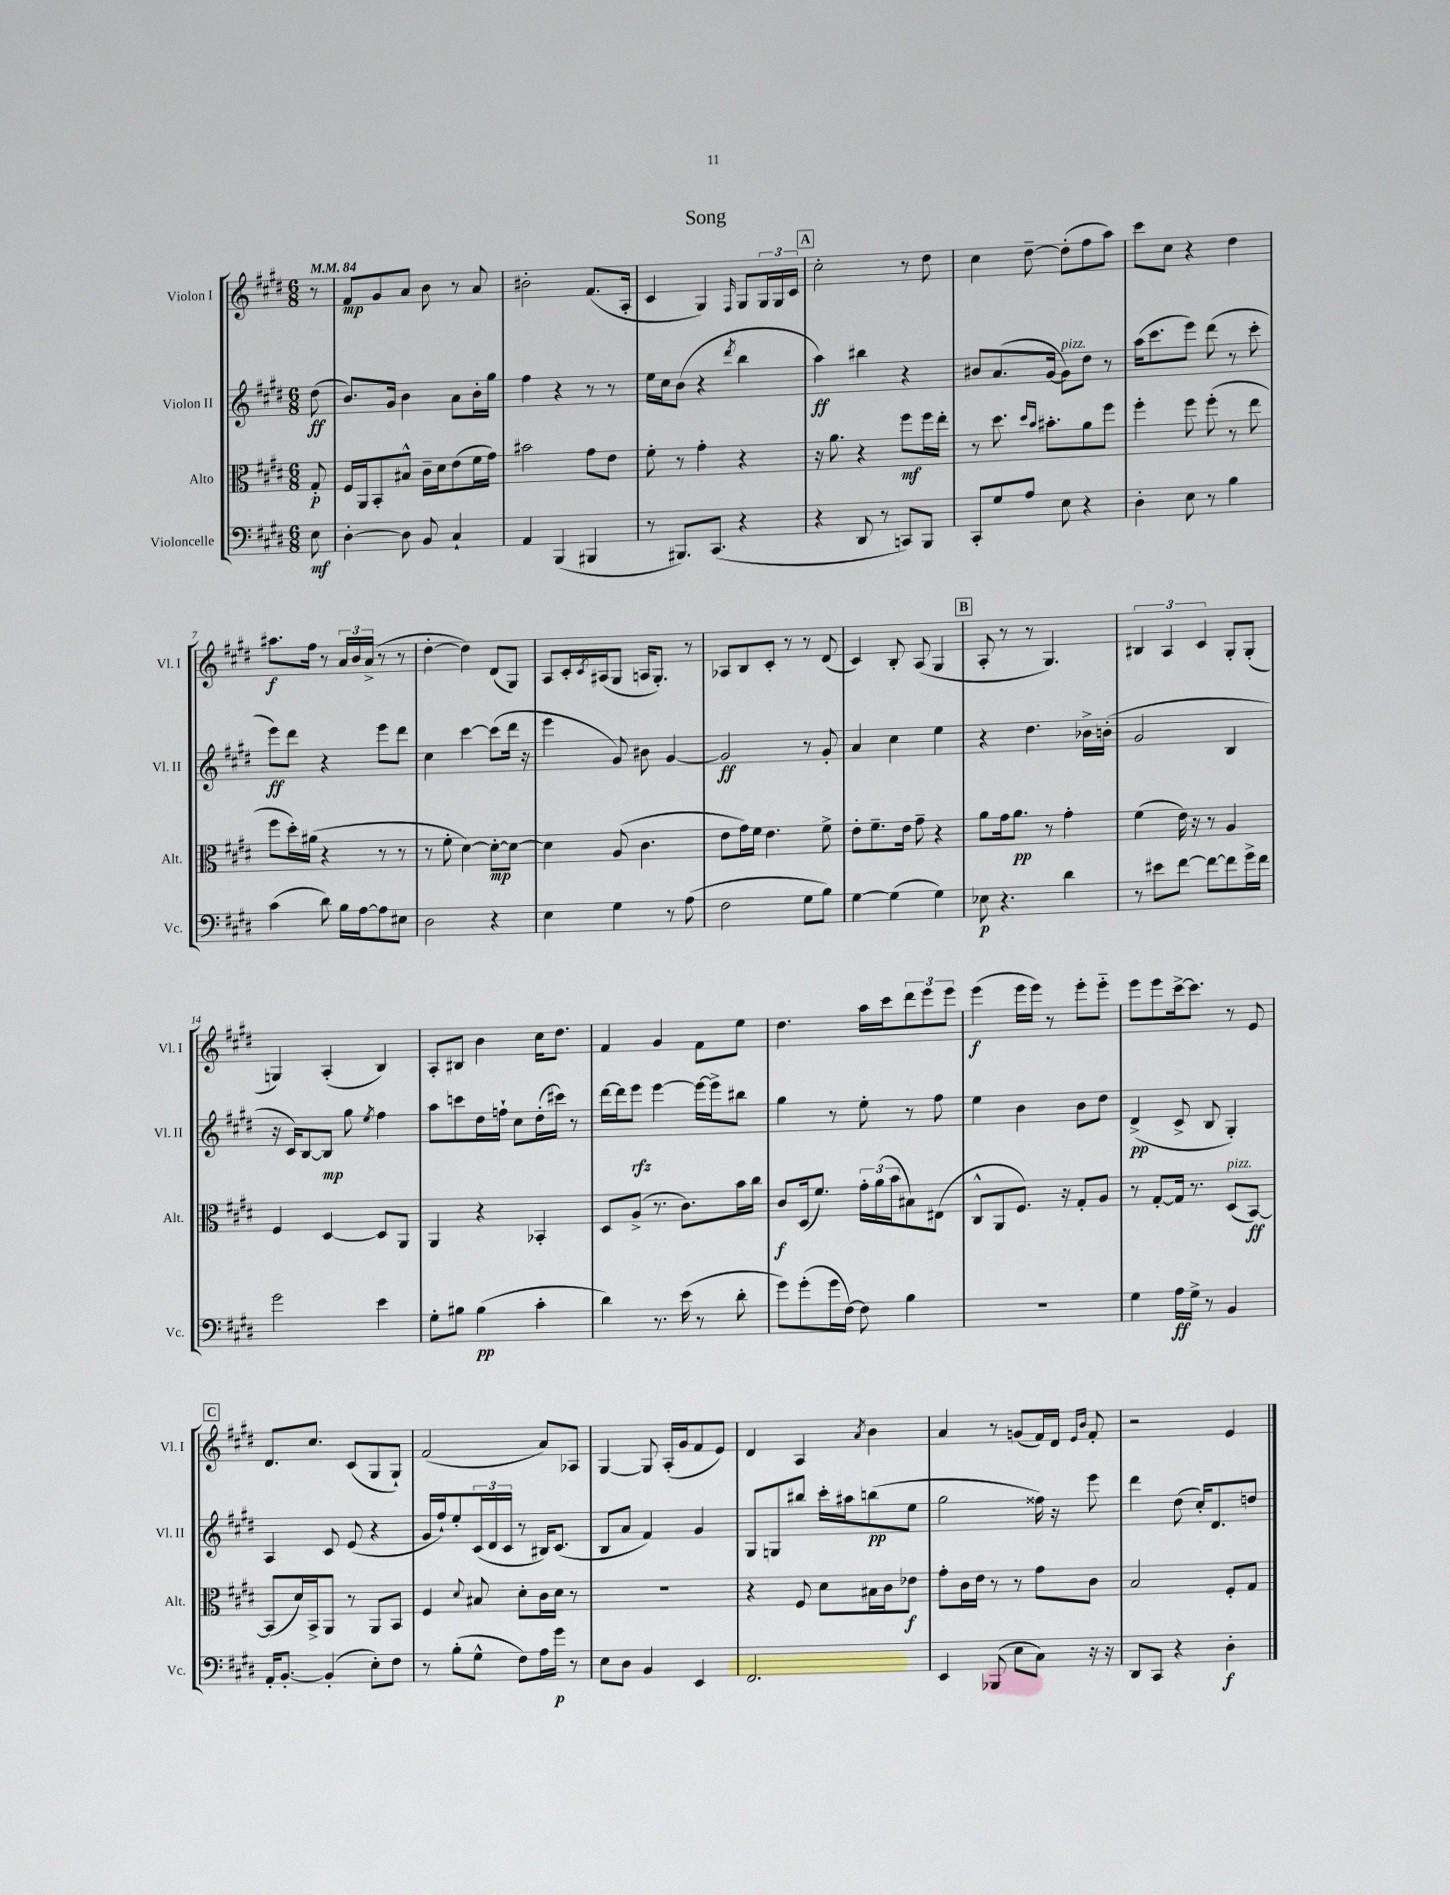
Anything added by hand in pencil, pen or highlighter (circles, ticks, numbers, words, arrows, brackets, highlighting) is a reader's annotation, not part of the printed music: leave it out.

**kern	**kern	**kern	**kern
*staff4	*staff3	*staff2	*staff1
*clefF4	*clefC3	*clefG2	*clefG2
*k[f#c#g#d#]	*k[f#c#g#d#]	*k[f#c#g#d#]	*k[f#c#g#d#]
*M6/8	*M6/8	*M6/8	*M6/8
*MM84	*MM84	*MM84	*MM84
8E	8G#'	(8dd#	8r
=	=	=	=
[4D#'	16F#	8.b)	8f#
.	16AA	.	.
.	8BB'	.	8g#
.	.	16g#	.
8D#]	8B#^^	4b	8a
8BB	16c#~	.	8b
.	16d#	.	.
4C#`	(8e	8a	8r
.	16f#	16b'	8a
.	16g#)	16gg#	.
=	=	=	=
4AA	2b#	4ff#	2b#'
(4BBB	.	4r	.
4BBB#	8g#	8r	(8.f#
.	8e	8r	.
.	.	.	16A'
=	=	=	=
8r	8f#'	16ee	4c#
.	.	16cc#	.
8.BBB#)	8r	(8b	.
.	4g#'	4r	4G#)
(8.CC#	.	.	.
.	.	8qddd#	16qqF#
4r	4r	4bb	8G#
.	.	.	24G#
.	.	.	24G#
.	.	.	24c#
=	=	=	=
4r	16r	4aa)	2cc#'
.	8.a	.	.
8DD#	4r	4bb#	.
8r	.	.	.
8CC)	8ff#	4r	8r
8BBB	16ff#	.	8dd#
.	16ee'	.	.
=	=	=	=
8CC#'	8r	8b#	4cc#
8G#	8.dd#	(8.a	.
8A	.	.	[8dd#~
.	16qqdd#	.	.
.	16qqb	.	.
.	8.b#'	[16g#	.
8E	.	8g#])	(8dd#']
4r	8a	8dd#	8ff#
.	8ff#	8r	8aa)
=	=	=	=
4D#'	4ff#'	(16aa	8ccc#
.	.	8.ccc#	.
.	.	.	8cc#
8E	8ff#	8eee)	4r
8r	(8ff#'	(8ddd#	.
4B	8r	8r	4dd#
.	8ee	8ccc#'	.
=	=	=	=
(4c#	8ff#	8eee)	8.aa#
.	16dd#')	8ddd#	.
.	(16a#	.	16ff#
8d#)	4r	4r	8r
16B	.	.	24a
.	.	.	24b
[16A	.	.	.
.	.	.	(24a^
8A]	8r	8eee	8r
8E#	8r	8ddd#	8r
=	=	=	=
2D#	8r	4cc#	[4dd#'
.	8f#'	.	.
.	[4d#)	[4ccc#	4dd#])
4r	8d#'_	(8ccc#]	(8d#
.	8d#_	16ddd#	8G#)
.	.	16r	.
=	=	=	=
4E	4d#]	4eee	8A
.	.	.	16c#'
.	.	.	8qc#
.	.	.	(16A#
4G#	(8A	8g#)	8G#
.	4.c#	8b#	16A
.	.	.	8.G#')
8r	.	[4g#	.
(8A	.	.	8r
=	=	=	=
2F#	8e	2g#]	8A-
.	16g#)	.	8B
.	16f#	.	.
.	4.e	.	8c#'
.	.	.	8r
8G#	.	8r	8r
8B)	8f#^	8g#'	(8d#
=	=	=	=
[4G#	8e'	4a	4c#)
.	8.f#~	.	.
(4G#]	.	4cc#	8B'
.	16e	.	.
.	8g#~	.	(8A
4G#)	4r	4ee	4G#
=	=	=	=
8E-	8a	4r	8A'
4.r	16g#	.	8r
.	8.a	.	.
.	.	4.dd#	8r
.	8r	.	4.G#)
4d#	4g#'	.	.
.	.	16b-^	.
.	.	(16b'	.
=	=	=	=
8r	(4f#	2g#	6B#
8e#	.	.	.
.	.	.	6A
[8f#	16e)	.	.
.	16r	.	.
.	.	.	6c#
8f#_	8r	.	.
8f#]	4A	4B	8G#'
16g#^	.	.	(8G#'
16f#	.	.	.
=	=	=	=
2g#	4F#	16r	4G)
.	.	16c#)	.
.	.	[8B	.
.	[4D#	8B]	(4A'
.	.	8gg#	.
.	.	8qee	.
4e	8D#]	4ff#	4B)
.	8AA	.	.
=	=	=	=
8G#'	4AA	8aa	8A'
8B#	.	8ccc	8B#
(4B#	4r	16dd#	4b
.	.	16ff`	.
.	.	8cc#	.
4c#'	4BB-'	(16dd#'	16cc#
.	.	16ccc#)	8.dd#
.	.	8r	.
=	=	=	=
4d#)	8D#	[16ddd#	4f#
.	.	16ddd#]	.
.	(8A^	8eee	.
8.r	8.r	[4eee	4g#
(16e	8.c#)	.	.
8r	.	16eee_	8f#
.	.	16eee^]	.
8d#'	16b	8bb#	8ee
.	16cc#	.	.
=	=	=	=
8g#)	8c#	4gg#	4.dd#
(8g#'	(16D#	.	.
.	8.f#)	.	.
16g#	.	8r	.
[16F#)	.	.	.
8F#]	24g#'	8ee'	16aa
.	(24a	.	.
.	.	.	16ccc#
.	24b	.	.
4B	8B#)	8r	12ddd#
.	.	.	12eee
.	(8E#	8ff#	.
.	.	.	12eee
=	=	=	=
2.r	8C#^^	4ee	(4eee
.	8AA	.	.
.	8.F#)	4b	16eee
.	.	.	16eee)
.	.	.	8r
.	16r	.	.
.	8G#'	8b	8eee'
.	8A	8dd#	8eee'~
=	=	=	=
4G#	8r	(4d#^	8eee
.	[8G#'	.	8eee
16A	16G#]	8c#^	[16ccc#^
16G#^	8.r	.	8.ccc#]
8r	.	8B	.
4BB	(8D#	4G#')	8r
.	[8BB)	.	8e
=	=	=	=
16AA'	(8BB]	4A	8.d#
[8.BB'	.	.	.
.	16d#)	.	.
.	16BB^	.	8.cc#
(4BB']	8AA	8c#	.
.	8r	(8e	(8c#
8E')	8AA	4r	8G#
8F#	8BB	.	8G#`)
=	=	=	=
8r	4F#	16g#	(2f#
.	.	16ff#`)	.
(8B'	.	8ee'	.
.	8qqd#	.	.
8G#^^	8B#	(24c#	.
.	.	24d#	.
.	.	24c#	.
8F#)	8d#'	8r	.
16A	16c#	16B#)	8a)
16g#	16d#	(8.c#	.
8r	8r	.	8A-
=	=	=	=
8E	2.r	8B	[4G#
8D#	.	8a	.
4BB	.	4f#)	8G#]
.	.	.	(16A'
.	.	.	16g#
4EE	.	4g#	8f#
.	.	.	8e)
=	=	=	=
2.FF#	4r	8G#	4d#
.	.	8G	.
.	8F#	8bb#	4A
.	8d#	16ccc#'	.
.	.	16aa#	.
.	.	.	8qa
.	16B#	(8bb	4b
.	16c#	.	.
.	8e-	8ee	.
=	=	=	=
4EE	8g#'	2gg#	4a
.	16c#	.	.
.	16e	.	.
(8BBB-	8r	.	8r
8E	8r	.	(8g
8C#)	8g#	16ff##)	16f#)
.	.	16r	16d#
.	.	.	16qqe
.	.	.	16qqb
16r	8c#	8eee	8f#'
16r	.	.	.
=	=	=	=
8DD#	2B	4ddd#	2r
8CC#	.	.	.
4r	.	(8dd#	.
.	.	16cc#')	.
.	.	8.d#	.
4D#'	8F#'	.	4e
.	8G#	8dd	.
==	==	==	==
*-	*-	*-	*-
